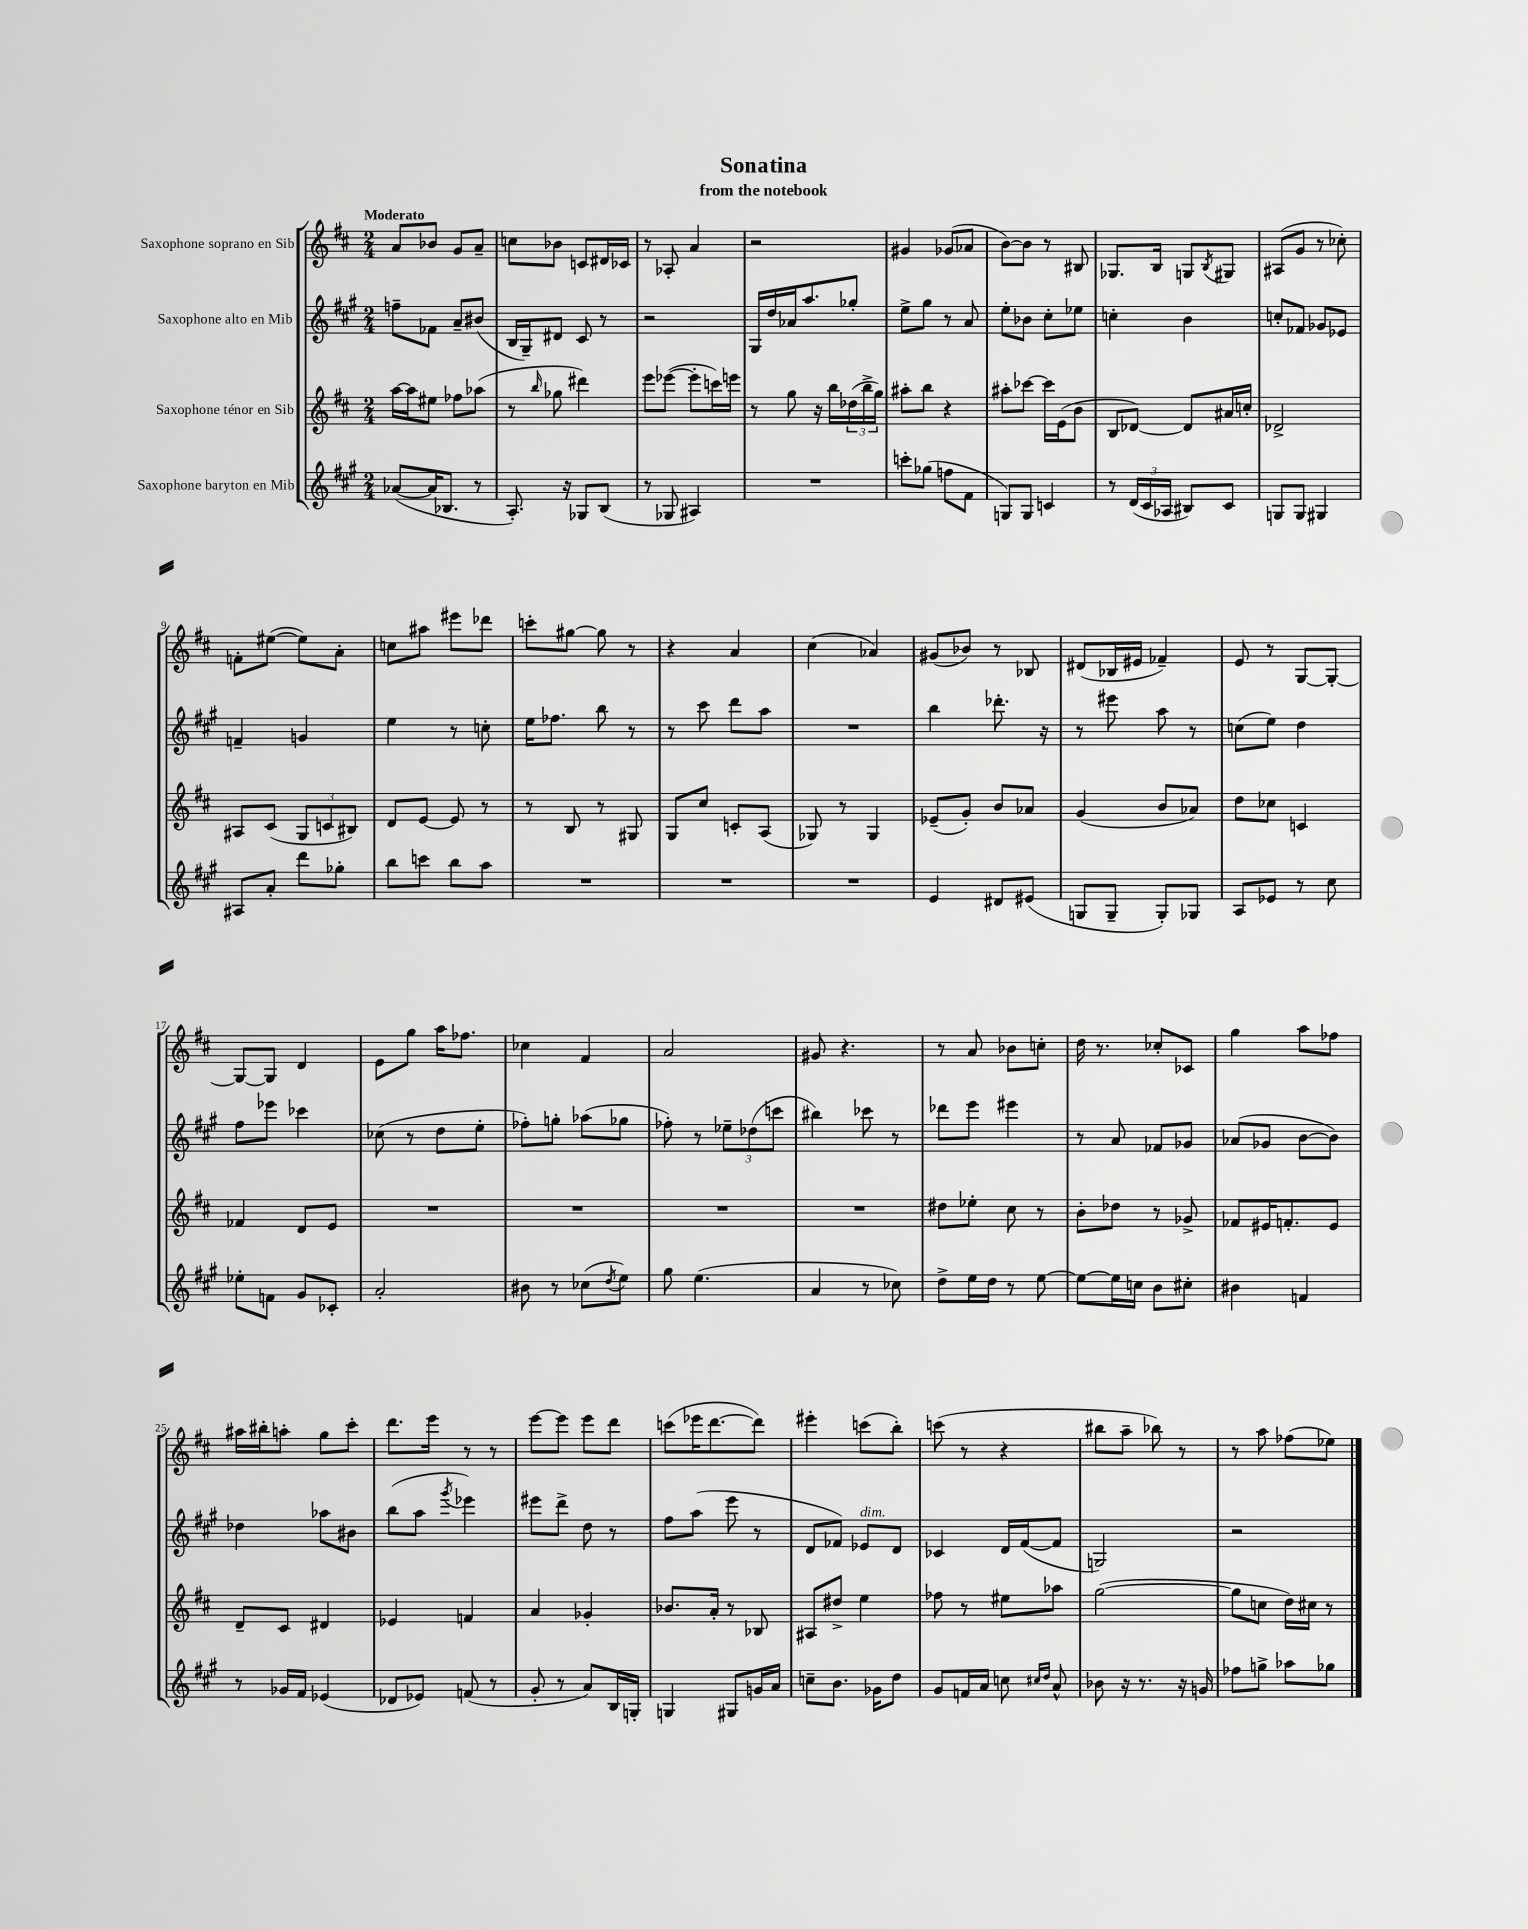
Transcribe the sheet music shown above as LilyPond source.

\header { title = "Sonatina" subtitle = "from the notebook" }
<<
\new StaffGroup <<
\new Staff = "s0" \with { instrumentName = "Saxophone soprano en Sib" } {
    \clef treble \key d \major \numericTimeSignature \time 2/4 \tempo "Moderato"
    a'8 bes'8 g'8 a'8-- |
    c''8 bes'8 c'8 dis'16 ces'16 |
    r8 aes8-. a'4 |
    r2 |
    gis'4 ges'8( aes'8 |
    b'8~) b'8 r8 bis8 |
    ges8. b16 g8 \acciaccatura { b8 } gis8 |
    ais8( g'8 r8 ces''8-.) |
    f'8-. eis''8~( eis''8) a'8-. |
    c''8 ais''8 eis'''8 des'''8 |
    c'''8-. gis''8~ gis''8 r8 |
    r4 a'4 |
    cis''4( aes'4) |
    gis'8( bes'8) r8 bes8 |
    dis'8( bes16 eis'16 fes'4--) |
    e'8 r8 g8~ g8~-. |
    g8~ g8 d'4 |
    e'8 g''8 a''16 fes''8. |
    ces''4 fis'4 |
    a'2 |
    gis'8 r4. |
    r8 a'8 bes'8 c''8-. |
    d''16 r8. ces''8-. ces'8 |
    g''4 a''8 fes''8 |
    ais''16 bis''16-. a''8-. g''8 cis'''8-. |
    d'''8. e'''16 r8 r8 |
    e'''8~ e'''8 e'''8 d'''8 |
    c'''8( ees'''16 d'''8.~ d'''8) |
    eis'''4-. c'''8( b''8-.) |
    c'''8( r8 r4 |
    bis''8 a''8-- bes''8) r8 |
    r8 a''8 fes''8( ees''8) \bar "|." |
}
\new Staff = "s1" \with { instrumentName = "Saxophone alto en Mib" } {
    \clef treble \key a \major \numericTimeSignature \time 2/4
    f''8-- fes'8 a'8-- bis'8( |
    b16 gis16--) dis'8 cis'8 r8 |
    r2 |
    gis16 d''16 aes'16 a''8. ges''8-. |
    e''8-> gis''8 r8 a'8 |
    e''8-. bes'8 cis''8-. ees''8 |
    c''4-. b'4 |
    c''8-. fes'8 ges'8 ees'8 |
    f'4-- g'4 |
    e''4 r8 c''8-. |
    e''16 fes''8. b''8 r8 |
    r8 cis'''8 d'''8 a''8 |
    R2 |
    b''4 des'''8.-. r16 |
    r8 eis'''8 a''8 r8 |
    c''8( e''8) d''4 |
    fis''8 ees'''8 ces'''4 |
    ces''8( r8 d''8 e''8-. |
    fes''8-.) g''8-. aes''8( ges''8 |
    fes''8-.) r8 \tuplet 3/2 { ees''8-- des''8( c'''8 } |
    bis''4) ces'''8 r8 |
    des'''8 e'''8 eis'''4 |
    r8 a'8 fes'8 ges'8 |
    aes'8( ges'8 b'8~ b'8) |
    des''4 aes''8 bis'8 |
    b''8( a''8 \acciaccatura { gis'''8 } ees'''4) |
    eis'''8 d'''8-> d''8 r8 |
    fis''8 a''8( e'''8 r8 |
    d'8 fes'8) ees'8^\markup { \italic "dim." } d'8 |
    ces'4 d'16 fis'16~( fis'8 |
    g2) |
    r2 \bar "|." |
}
\new Staff = "s2" \with { instrumentName = "Saxophone ténor en Sib" } {
    \clef treble \key d \major \numericTimeSignature \time 2/4
    a''16~ a''16 eis''8 fes''8 aes''8( |
    r8 \grace { b''16 } ges''8 dis'''4) |
    e'''8 ees'''8~( ees'''8-. c'''16) e'''16 |
    r8 g''8 r16 b''16 \tuplet 3/2 { des''16( b''16-> g''16) } |
    ais''8-. b''8 r4 |
    ais''8-. ces'''8~ ces'''16 e'16( b'8 |
    b8 des'8~) des'8 ais'16 c''16-. |
    des'2-> |
    ais8 cis'8( \tuplet 3/2 { g8 c'8 bis8) } |
    d'8 e'8~ e'8 r8 |
    r8 b8 r8 gis8 |
    g8 cis''8 c'8-. a8( |
    ges8) r8 ges4 |
    ees'8--( g'8-.) b'8 aes'8 |
    g'4( b'8 aes'8) |
    d''8 ces''8 c'4 |
    fes'4 d'8 e'8 |
    R2 |
    R2 |
    R2 |
    R2 |
    dis''8 ees''8-. cis''8 r8 |
    b'8-. des''8 r8 ges'8-> |
    fes'8 eis'16 f'8.-. eis'8 |
    d'8-- cis'8 dis'4 |
    ees'4 f'4 |
    a'4 ges'4-. |
    bes'8. a'16-. r8 bes8 |
    ais8 dis''8-> e''4 |
    fes''8 r8 eis''8 aes''8 |
    g''2~( |
    g''8 c''8 d''16) cis''16 r8 \bar "|." |
}
\new Staff = "s3" \with { instrumentName = "Saxophone baryton en Mib" } {
    \clef treble \key a \major \numericTimeSignature \time 2/4
    aes'8~( aes'16 bes8. r8 |
    a8.-.) r16 ges8 b8( |
    r8 ges8 ais4) |
    R2 |
    c'''8-. ges''8( f''8 fis'8 |
    g8) g8 c'4 |
    r8 \tuplet 3/2 { d'16( cis'16 aes16 } bis8) cis'8 |
    g8 g8 gis4 |
    ais8 a'8-. d'''8 ges''8-. |
    b''8 c'''8 b''8 a''8 |
    R2 |
    R2 |
    R2 |
    e'4 dis'8 eis'8( |
    g8 g8-- g8-.) ges8 |
    a8 ees'8 r8 cis''8 |
    ees''8-. f'8 gis'8 ces'8-. |
    a'2-. |
    bis'8 r8 ces''8( \acciaccatura { d''8 } e''8) |
    gis''8 e''4.( |
    a'4 r8 ces''8) |
    d''8-> e''16 d''16 r8 e''8~ |
    e''8~ e''16 c''16 b'8 cis''8-. |
    bis'4 f'4 |
    r8 ges'16 fis'16 ees'4( |
    des'8 ees'8) f'8( r8 |
    gis'8-. r8 a'8) b16 g16-. |
    g4 gis8 g'16 a'16 |
    c''8-- b'8. ges'16 d''8 |
    gis'8 f'16 a'16 c''8 \grace { cis''16 d''16 } a'8-^ |
    bes'8 r16 r8. r16 g'16 |
    fes''8 g''8-> aes''8 ges''8 \bar "|." |
}
>>
>>
